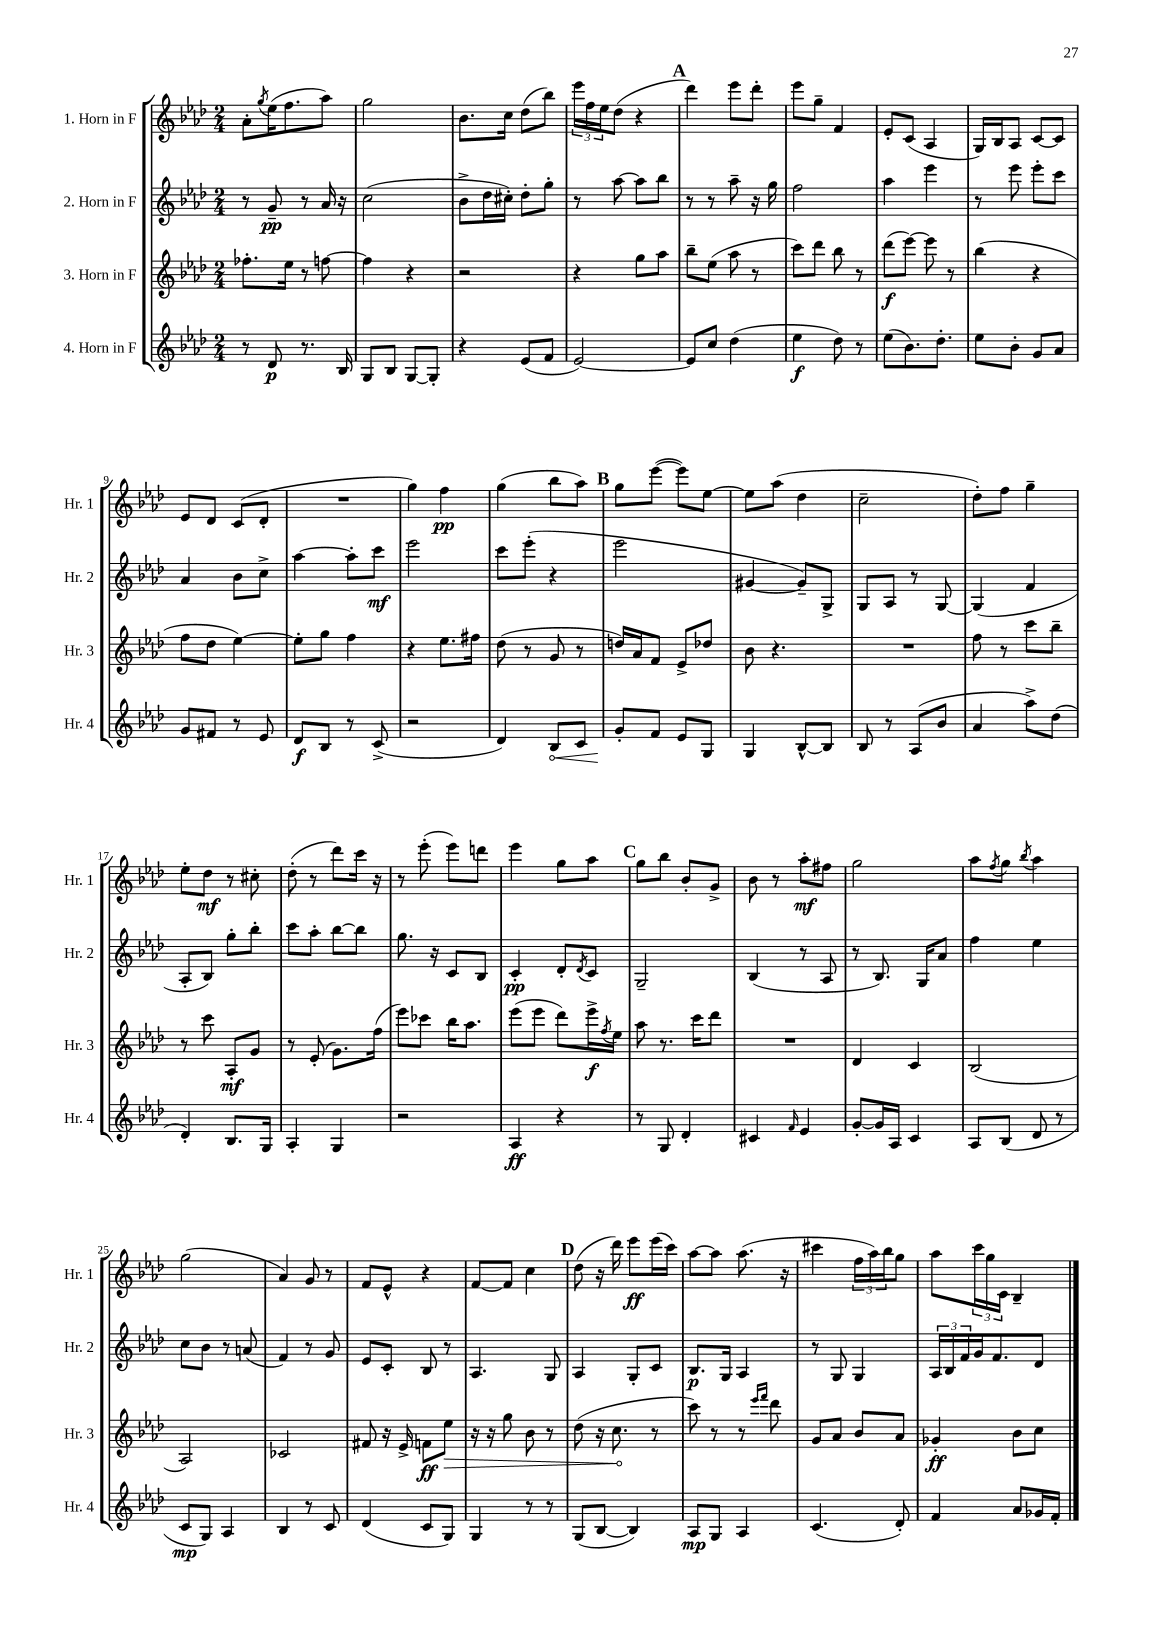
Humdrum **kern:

**kern	**kern	**kern	**kern
*staff4	*staff3	*staff2	*staff1
*clefG2	*clefG2	*clefG2	*clefG2
*k[b-e-a-d-]	*k[b-e-a-d-]	*k[b-e-a-d-]	*k[b-e-a-d-]
*M2/4	*M2/4	*M2/4	*M2/4
8r	8.ff-'\L	8r	8a-'\L
.	.	.	8qgg/
8d-/	.	8g~/	(16ee-\K
.	16ee-\Jk	.	8.ff\
8.r	8r	8r	.
.	[8ff\	16a-/	8aa-\J)
16B-/	.	16r	.
=	=	=	=
8G/L	4ff\]	(2cc\	2gg\
8B-/J	.	.	.
[8G/L	4r	.	.
8G'/]J	.	.	.
=	=	=	=
4r	2r	8b-^\L	8.b-\L
.	.	16dd-\L	.
.	.	16cc#'\JJ)	16cc\Jk
(8e-/L	.	8dd-'\L	(8dd-\L
8f/J	.	8gg'\J	8bb-\J)
=	=	=	=
[2e-/)	4r	8r	24eee-\LL
.	.	.	24ff\
.	.	.	24ee-\J
.	.	[8aa-\	(8dd-\J
.	8gg\L	8aa-\]L	4r
.	8aa-\J	8bb-\J	.
=	=	=	=
8e-/]L	8bb-~\L	8r	4ddd-\)
8cc/J	(8ee-\J	8r	.
(4dd-\	8aa-\	8aa-~\	8eee-\L
.	8r	16r	8ddd-'\J
.	.	16gg\	.
=	=	=	=
4ee-\	8ccc\L)	2ff\	8eee-\L
.	8ddd-\J	.	8gg~\J
8dd-\)	8bb-\	.	4f/
8r	8r	.	.
=	=	=	=
(8ee-\L	(8ddd-\L	4aa-\	8e-'/L
8.b-\)	[8eee-\J)	.	(8c/J
.	8eee-\]	4eee-\	4A-/
8.dd-'\J	.	.	.
.	8r	.	.
=	=	=	=
8ee-\L	(4bb-\	8r	16G/LL)
.	.	.	16B-/J
8b-'\J	.	8eee-\	8A-/J
8g/L	4r	8eee-'\L	[8c/L
8a-/J	.	8ccc\J	8c/]J
=	=	=	=
8g/L	8ff\L	4a-/	8e-/L
8f#/J	8dd-\J	.	8d-/J
8r	[4ee-\)	8b-\L	(8c/L
8e-/	.	8cc^\J	8d-'/J
=	=	=	=
8d-/L	8ee-'\]L	[4aa-\	2r
8B-/J	8gg\J	.	.
8r	4ff\	8aa-'\]L	.
(8c^/	.	8ccc\J	.
=	=	=	=
2r	4r	2eee-\	4gg\)
.	8.ee-\L	.	4ff\
.	16ff#\Jk	.	.
=	=	=	=
4d-/)	(8dd-\	8ccc\L	(4gg\
.	8r	(8eee-'\J	.
8B-/L	8g/	4r	8bb-\L
8c/J	8r	.	8aa-\J)
=	=	=	=
8g'/L	16dd/LL)	2eee-\	8gg\L
.	16a-/J	.	.
8f/J	8f/J	.	([8eee-\J
8e-/L	8e-^/L	.	8eee-\]L)
8G/J	8dd-/J	.	[8ee-\J
=	=	=	=
4G/	8b-\	[4g#/	8ee-\]L
.	4.r	.	(8aa-\J
[8B-^^/L	.	8g#~/]L)	4dd-\
8B-/]J	.	8G^/J	.
=	=	=	=
8B-/	2r	8G/L	2cc~\
8r	.	8A-/J	.
(8A-/L	.	8r	.
8b-/J	.	[8G/	.
=	=	=	=
4a-/	8ff\	(4G/]	8dd-'\L)
.	8r	.	8ff\J
8aa-^\L)	8ccc\L	4f/	4gg~\
(8dd-\J	8bb-~\J	.	.
=	=	=	=
4d-'/)	8r	8A-'/L	8ee-'\L
.	8ccc\	8B-/J)	8dd-\J
8.B-/L	8A-'/L	8gg'\L	8r
.	8g/J	8bb-'\J	8cc#'\
16G/Jk	.	.	.
=	=	=	=
4A-'/	8r	8ccc\L	(8dd-'\
.	(8e-'/	8aa-'\J	8r
4G/	8.g\L)	[8bb-\L	8ddd-\L)
.	.	8bb-\]J	16ccc\Jk
.	(16ff\Jk	.	16r
=	=	=	=
2r	8eee-\L)	8.gg\	8r
.	8ccc-\J	.	(8eee-'\
.	.	16r	.
.	16bb-\LK	8c/L	8eee-\L)
.	8.aa-\J	.	.
.	.	8B-/J	8ddd\J
=	=	=	=
4A-/	(8eee-\L	4c'/	4eee-\
.	8eee-\J	.	.
4r	8ddd-\L)	8d-'/L	8gg\L
.	.	8qd-/	.
.	16eee-^\L	8c/J	8aa-\J
.	8qff/	.	.
.	16ee-\JJ	.	.
=	=	=	=
8r	8aa-\	2G~/	8gg\L
8G/	8.r	.	8bb-\J
4d-'/	.	.	8b-'/L
.	16ccc\LK	.	.
.	8ddd-\J	.	8g^/J
=	=	=	=
4c#/	2r	(4B-/	8b-\
.	.	.	8r
16qqf/	.	.	.
4e-/	.	8r	8aa-'\L
.	.	8A-/	8ff#\J
=	=	=	=
[8g'/L	4d-/	8r	2gg\
16g/]L	.	8.B-/)	.
16A-/JJ	.	.	.
4c/	4c/	.	.
.	.	16G/LK	.
.	.	8a-/J	.
=	=	=	=
8A-/L	(2B-/	4ff\	8aa-\L
.	.	.	8qff/
(8B-/J	.	.	8gg\J
.	.	.	8qbb-/
8d-/	.	4ee-\	4aa-\
8r	.	.	.
=	=	=	=
8c/L	2A-/)	8cc\L	(2gg\
8G/J)	.	8b-\J	.
4A-/	.	8r	.
.	.	(8a/	.
=	=	=	=
4B-/	2c-/	4f/)	4a-/)
8r	.	8r	8g/
8c/	.	8g/	8r
=	=	=	=
(4d-/	8f#/	8e-/L	8f/L
.	16r	8c'/J	8e-^^/J
.	16e-^/	.	.
8c/L	8f\L	8B-/	4r
8G/J)	8ee-\J	8r	.
=	=	=	=
4G/	16r	4.A-/	[8f/L
.	16r	.	.
.	8gg\	.	8f/]J
8r	8b-\	.	4cc\
8r	8r	8G/	.
=	=	=	=
(8G/L	(8dd-\	4A-/	(8dd-\
[8B-/J	16r	.	16r
.	8.cc\	.	16ddd-\)
4B-/])	.	8G'/L	8eee-\L
.	8r	8c/J	(16eee-\L
.	.	.	16ccc\JJ)
=	=	=	=
8A-/L	8ccc\)	8.B-/L	[8aa-\L
8G/J	8r	.	8aa-\]J
.	.	16G/Jk	.
4A-/	8r	4A-/	(8.aa-\
.	16qqeee-/LL	.	.
.	16qqfff/JJ	.	.
.	8ddd-\	.	.
.	.	.	16r
=	=	=	=
(4.c/	8g/L	8r	4ccc#\
.	8a-/J	8G/	.
.	8b-/L	4G/	24ff\LL
.	.	.	24aa-\)
.	.	.	24bb-\J
8d-'/)	8a-/J	.	8gg\J
=	=	=	=
4f/	4g-'/	24A-/LL	8aa-\L
.	.	24B-/	.
.	.	24f/	.
.	.	16g/J	24ccc\L
.	.	.	24gg\
.	.	8.f/	.
.	.	.	24c\JJ
8a-/L	8b-\L	.	4B-~/
16g-/L	8cc\J	8d-/J	.
16f'/JJ	.	.	.
==	==	==	==
*-	*-	*-	*-
